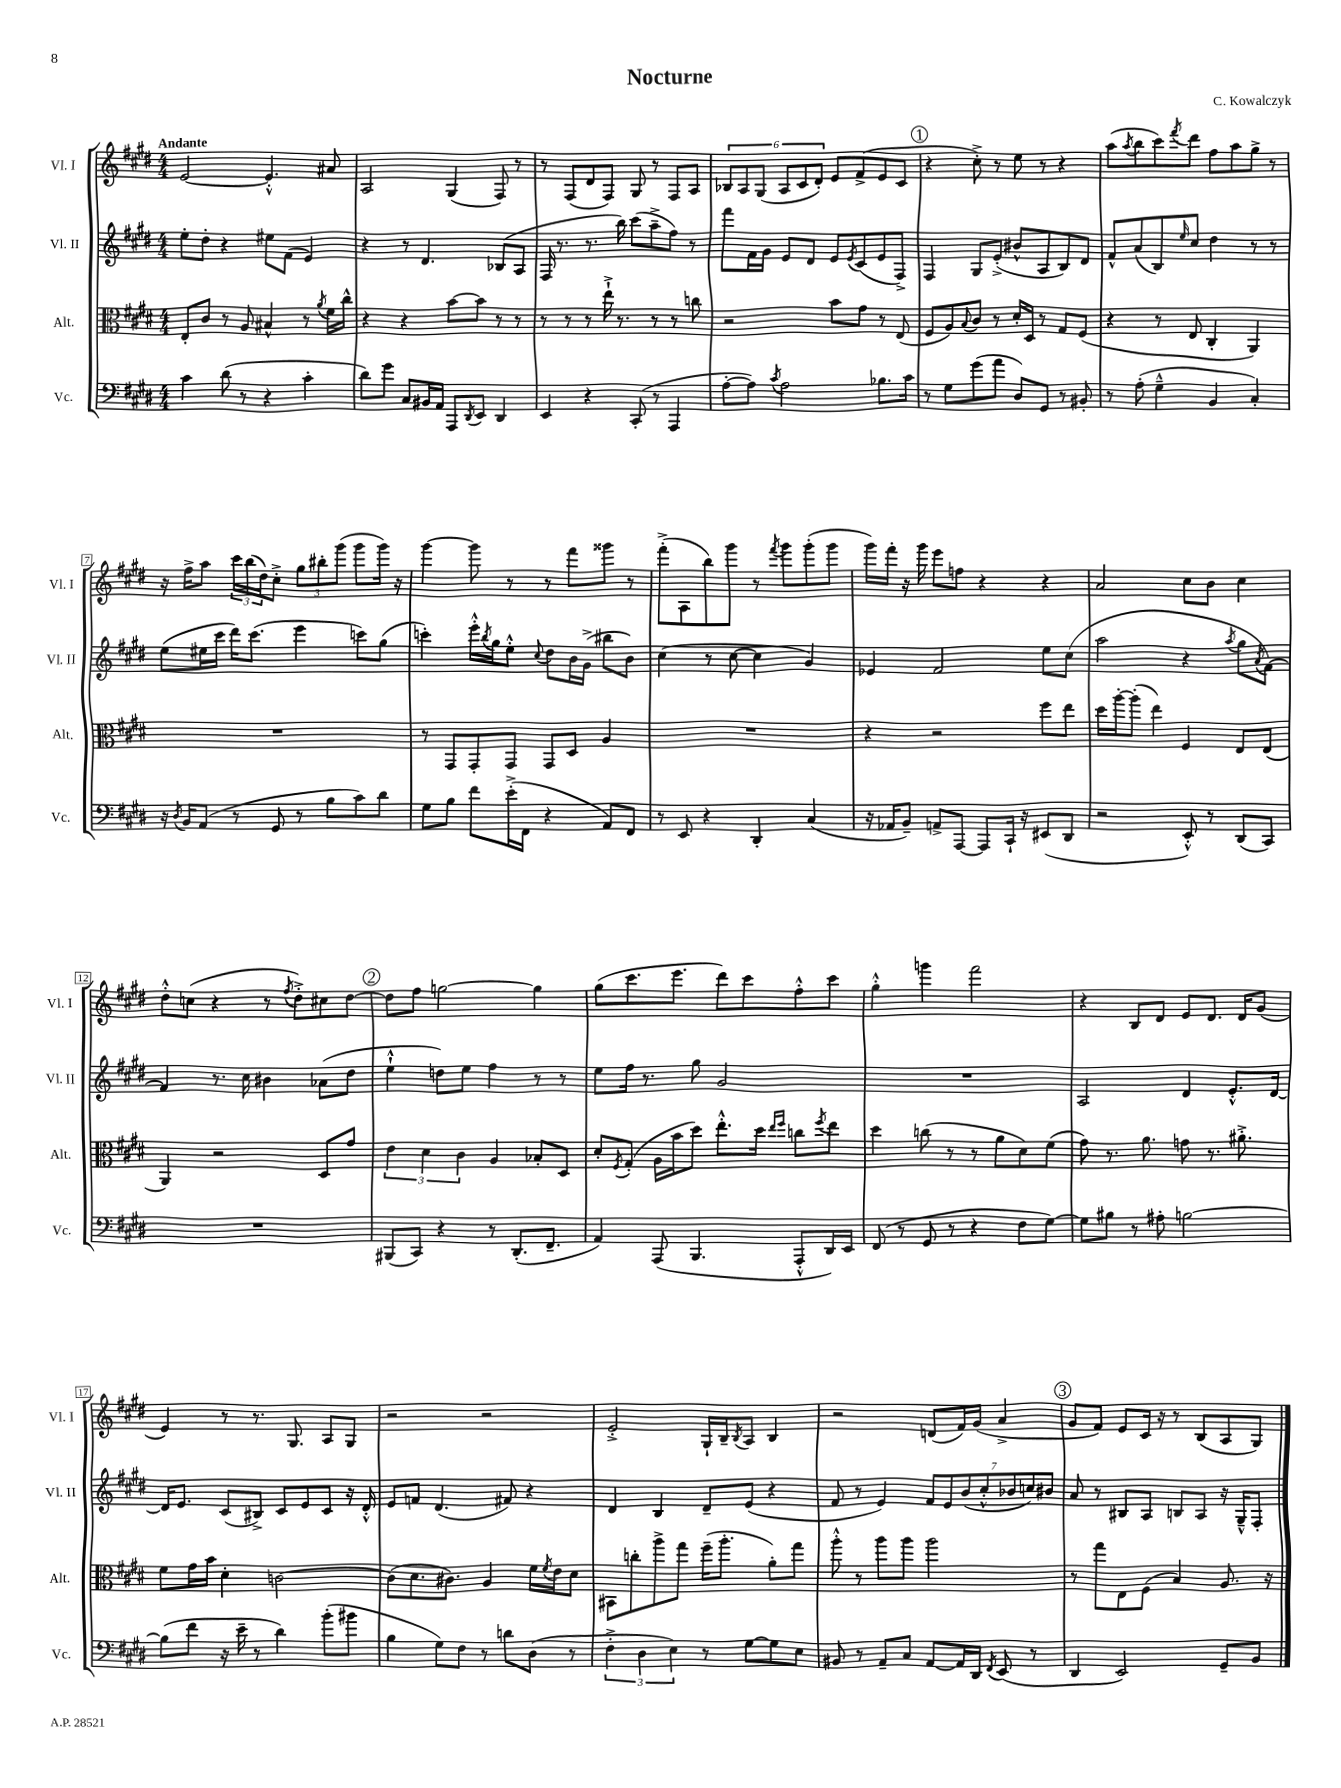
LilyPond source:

\header { title = "Nocturne" composer = "C. Kowalczyk" }
<<
\new StaffGroup <<
\new Staff = "s0" \with { instrumentName = "Vl. I" shortInstrumentName = "Vl. I" } {
    \clef treble \key e \major \numericTimeSignature \time 4/4 \tempo "Andante"
    e'2~ e'4.-.-^ ais'8 |
    a2 gis4( fis8) r8 |
    r8 fis8( dis'8 fis8) gis8 r8 fis8 a8 |
    \tuplet 6/4 { bes8 a8 gis8( a8 cis'8 dis'8-.) } e'8 fis'8->( e'8 cis'8 |
    \mark \markup { \circle "1" } r4 cis''8-.->) r8 e''8 r8 r4 |
    a''8( \acciaccatura { a''8 } b''8 cis'''8) \acciaccatura { fis'''8 } dis'''8 fis''8 a''8 gis''8-> r8 |
    r16 fis''16-> a''8 \tuplet 3/2 { cis'''16 b''16( dis''16) } cis''8-.-> \tuplet 3/2 { gis''8 bis''8-. gis'''8( } gis'''8 gis'''16) r16 |
    gis'''4~ gis'''8 r8 r8 fis'''8 gisis'''8 r8 |
    fis'''8-.->( a8 b''8) gis'''8 r8 \acciaccatura { fis'''8 } gis'''8 gis'''8-.( gis'''8 |
    gis'''16) fis'''16-. r16 gis'''16 e'''8 f''8 r4 r4 |
    a'2 cis''8 b'8 cis''4 |
    dis''8-.-^ c''8( r4 r8 \acciaccatura { fis''8 } dis''8-.->) cis''8 dis''8~ |
    \mark \markup { \circle "2" } dis''8 fis''8 g''2~ g''4 |
    gis''8( cis'''8. e'''8. dis'''8) cis'''8 fis''8-.-^ cis'''8 |
    gis''4-.-^ g'''4 fis'''2 |
    r4 b8 dis'8 e'8 dis'8. dis'16 gis'8( |
    e'4) r8 r8. gis8. a8 gis8 |
    r2 r2 |
    e'2-.-> gis16-! b16-- \acciaccatura { b8 } a8 b4 |
    r2 d'8( fis'16) gis'16( a'4-> |
    \mark \markup { \circle "3" } gis'8 fis'8) e'8 cis'16 r16 r8 b8( a8 gis8) \bar "|." |
}
\new Staff = "s1" \with { instrumentName = "Vl. II" shortInstrumentName = "Vl. II" } {
    \clef treble \key e \major \numericTimeSignature \time 4/4
    e''8-. dis''8-. r4 eis''8 fis'8( e'4) |
    r4 r8 dis'4. bes8( a8 |
    fis16 r8. r8. b''16) cis'''8( a''8---> fis''8) r8 |
    fis'''8 fis'16 gis'16 e'8 dis'8 e'8 \acciaccatura { e'8 } cis'8( e'8 fis8->) |
    \mark \markup { \circle "1" } fis4 gis8 e'8-.->( bis'8-^ a8 b8) dis'8 |
    fis'8-^ a'8( b8) \grace { e''16 } cis''8 dis''4 r8 r8 |
    e''8( eis''16 cis'''16 dis'''16) cis'''8.( e'''4 c'''8) gis''8( |
    c'''4-.) e'''16-.-^ \acciaccatura { b''8 } gis''16 e''8-.-^ \appoggiatura { cis''8 } dis''8 b'16 gis'16->( bis''8 b'8) |
    cis''4( r8 cis''8~ cis''4 gis'4) |
    ees'4 fis'2 e''8 cis''8( |
    a''2 r4 \acciaccatura { a''8 } gis''8 \acciaccatura { a'8 } fis'8~) |
    fis'4 r8. cis''16 bis'4 aes'8( dis''8 |
    \mark \markup { \circle "2" } e''4-!-^ d''8) e''8 fis''4 r8 r8 |
    e''8 fis''16 r8. gis''8 gis'2 |
    R1 |
    a2 dis'4 e'8.-.-^ dis'16~ |
    dis'16 e'8. cis'8( bis8->) cis'8 e'8 cis'8 r16 dis'16-.-^ |
    e'8 f'8 dis'4.( fis'8) r4 |
    dis'4 b4 dis'8-- e'8( r4 |
    fis'8 r8 e'4) \tuplet 7/4 { fis'8 e'8 b'8( cis''8-.-^ bes'8 c''8) bis'8 } |
    \mark \markup { \circle "3" } a'8 r8 bis8 a8 b8 a8 r16 gis16---^ fis8-. \bar "|." |
}
\new Staff = "s2" \with { instrumentName = "Alt." shortInstrumentName = "Alt." } {
    \clef alto \key e \major \numericTimeSignature \time 4/4
    e8-. cis'8 r8 a8 bis4-^ r8 \acciaccatura { a'8 } fis'16 cis''16-^ |
    r4 r4 b'8~ b'8 r8 r8 |
    r8 r8 r8 e''16-!-> r8. r8 r8 c''8 |
    r2 b'8 gis'8 r8 e8( |
    \mark \markup { \circle "1" } fis8 a8) \appoggiatura { b8 } cis'8 r8 dis'16-. dis16 r8 gis8 fis8( |
    r4 r8 e8 cis4-. a,4) |
    R1 |
    r8 gis,8 gis,8-. gis,8 gis,8 dis8 a4 |
    R1 |
    r4 r2 fis''8 e''8 |
    dis''16 a''16~-. a''8-.( e''4) fis4 e8 e8( |
    a,4) r2 dis8 gis'8 |
    \mark \markup { \circle "2" } \tuplet 3/2 { e'4 dis'4 cis'4 } a4 bes8-. dis8 |
    dis'8-. \acciaccatura { fis8 } gis8-.( a16 b'16 dis''8) e''8.-.-^ dis''16 \grace { e''16 fis''16 } c''8 \acciaccatura { fis''8 } e''8 |
    dis''4 c''8( r8 r8 a'8 dis'8) fis'8( |
    gis'8) r8. a'8. g'8 r8. ais'8.-.-> |
    fis'8 gis'16 b'16 dis'4-. c'2~ |
    c'8( dis'8. cis'8.) a4 fis'16 \acciaccatura { fis'8 } e'16 dis'8 |
    bis,8 c''8-. a''8-> gis''8 fis''16--( a''8.-. a'8-.) gis''8 |
    a''8-.-^ r8 a''8 a''8 a''2 |
    \mark \markup { \circle "3" } r8 gis''8 e8 fis8( b4) a8. r16 \bar "|." |
}
\new Staff = "s3" \with { instrumentName = "Vc." shortInstrumentName = "Vc." } {
    \clef bass \key e \major \numericTimeSignature \time 4/4
    cis'4 dis'8( r8 r4 cis'4-. |
    dis'8) gis'8 cis8 bis,16 a,16 a,,8 \acciaccatura { dis,8 } e,8 dis,4 |
    e,4 r4 cis,8-.( r8 a,,4 |
    a8~-. a8) \acciaccatura { cis'8 } a2 bes8. cis'16 |
    \mark \markup { \circle "1" } r8 gis8 gis'8( a'8 dis8) gis,8 r8 bis,8-. |
    r8 a8-.( gis4---^ b,4 cis4-.) |
    r16 \acciaccatura { dis8 } b,16 a,8( r8 gis,8 r8 b8 cis'8) dis'8 |
    gis8 b8 fis'8 e'16-.->( fis,16 r4 a,8) fis,8 |
    r8 e,8 r4 dis,4-. cis4( |
    r16 aes,16 b,8--) a,8-> a,,8~ a,,8 cis,16-! r16 eis,8( dis,8 |
    r2 e,8-.-^) r8 dis,8( cis,8) |
    R1 |
    \mark \markup { \circle "2" } bis,,8( cis,8) r4 r8 dis,8.-.( fis,8.-- |
    a,4) a,,8( b,,4. a,,8-.-^ dis,16) e,16 |
    fis,8( r8 gis,8 r8 r4 fis8 gis8~) |
    gis8 bis8 r8 ais8-. b2~ |
    b8( fis'8 r16 e'16-- r8 dis'4) b'8-.( bis'8 |
    b4 gis8) fis8 r8 d'8 dis8( r8 |
    \tuplet 3/2 { fis4-.-> dis4 e4) } r8 gis8~ gis8 e8 |
    bis,8 r8 a,8-- cis8 a,8~ a,16 dis,16 \acciaccatura { fis,8 } e,8( r8 |
    \mark \markup { \circle "3" } dis,4 e,2) gis,8-- b,8 \bar "|." |
}
>>
>>
\layout { \context { \Score \override BarNumber.stencil = #(make-stencil-boxer 0.1 0.3 ly:text-interface::print) } }
